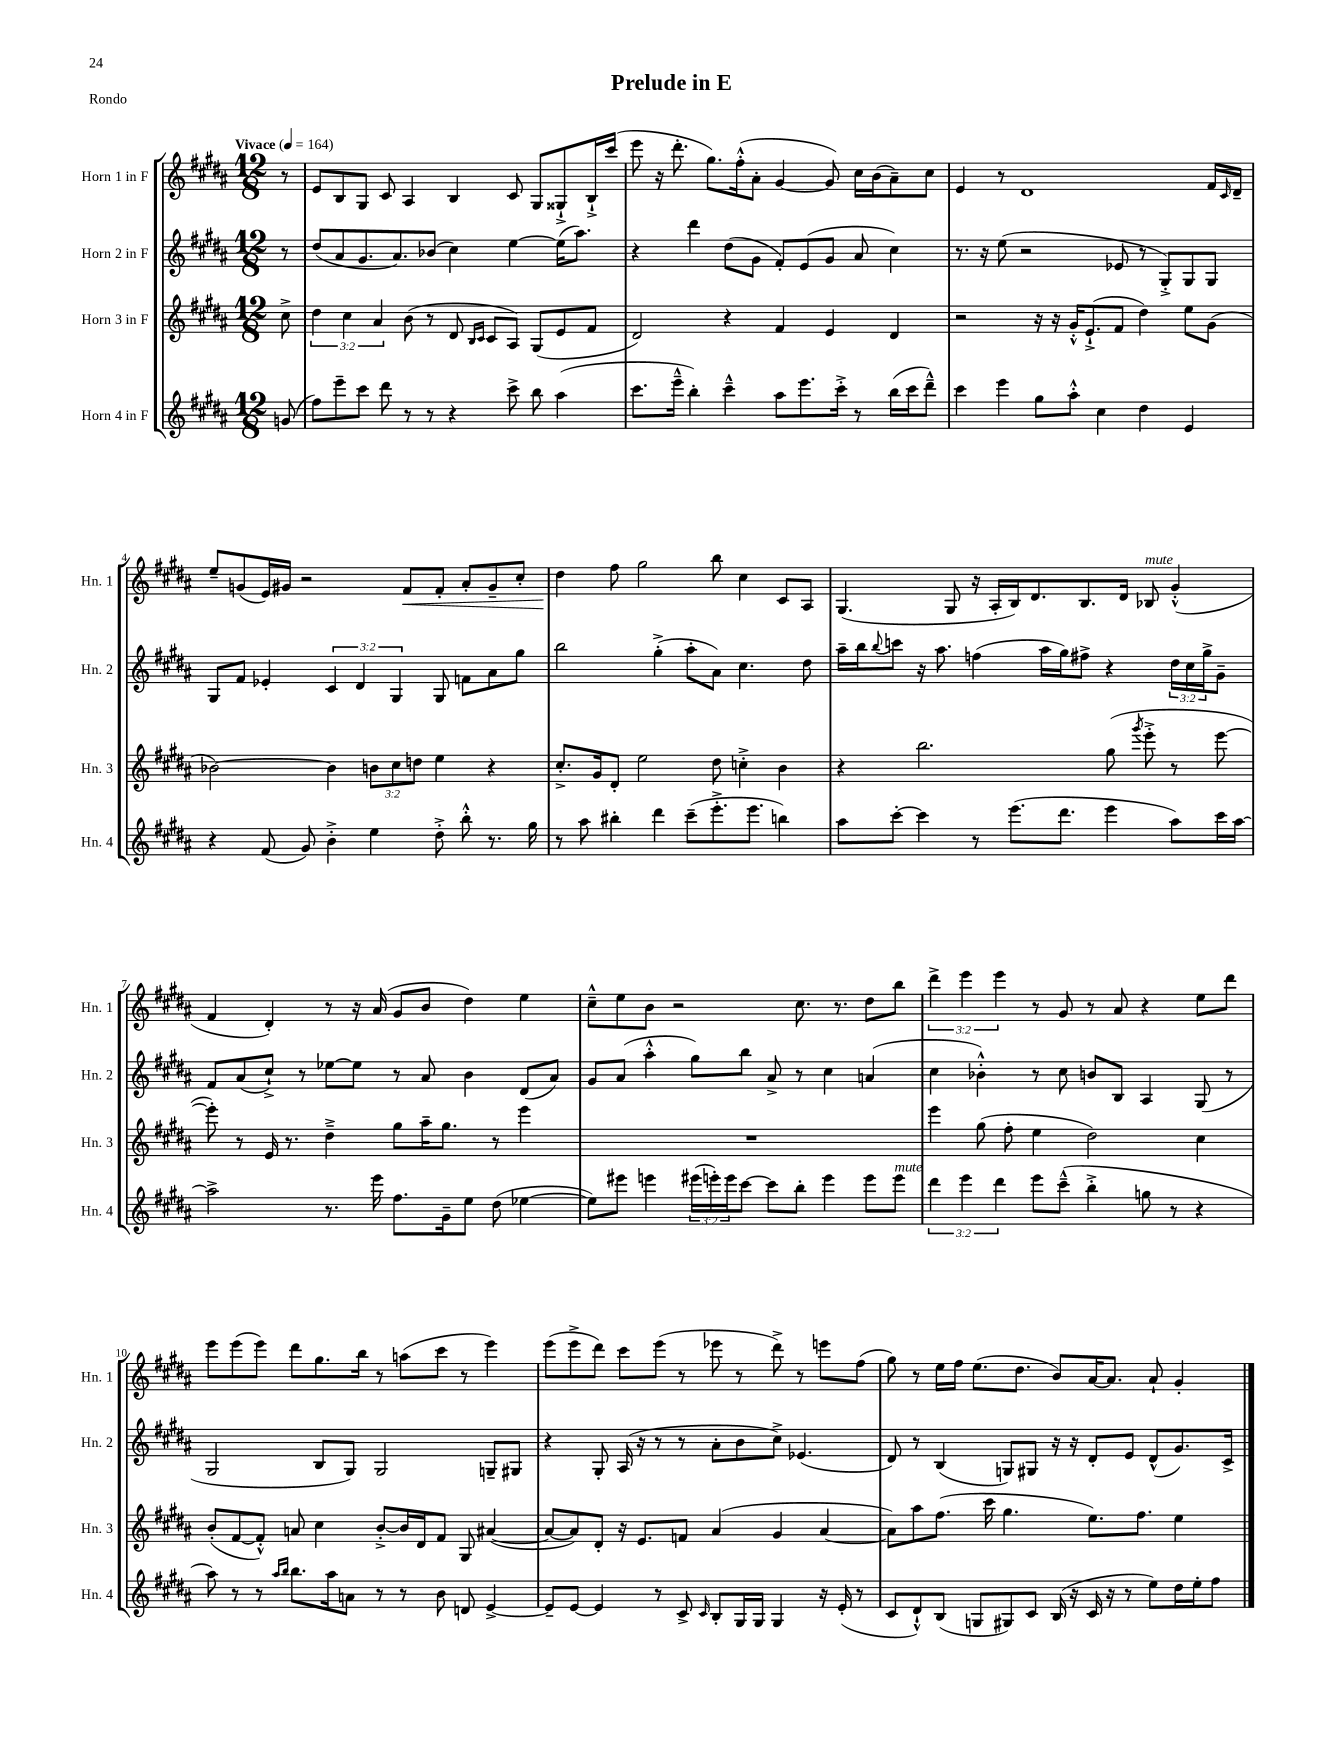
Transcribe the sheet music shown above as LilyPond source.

\header { title = "Prelude in E" piece = "Rondo" }
<<
\new StaffGroup <<
\new Staff = "s0" \with { instrumentName = "Horn 1 in F" shortInstrumentName = "Hn. 1" } {
    \clef treble \key b \major \numericTimeSignature \time 12/8 \override Staff.TupletNumber.text = #tuplet-number::calc-fraction-text \partial 8 \tempo "Vivace" 4 = 164
    r8 |
    e'8 b8 gis8 cis'8 ais4 b4 cis'8 gis8 gisis8-!-> b16-!-> cis'''16( |
    e'''8 r16 dis'''8.-. gis''8.) fis''16-.-^( ais'8-. gis'4~ gis'8) cis''16 b'16( ais'8--) cis''8 |
    e'4 r8 dis'1 fis'16 \grace { cis'16 } dis'16-- |
    e''8-- g'8( e'16) gis'16 r2 fis'8\< fis'8-. ais'8-. gis'8-- cis''8-. |
    dis''4\! fis''8 gis''2 b''8 cis''4 cis'8 ais8 |
    gis4.( gis8 r16 ais16-. b16) dis'8. b8. dis'16 bes8^\markup { \italic "mute" } gis'4-.-^( |
    fis'4 dis'4-.) r8 r16 ais'16( gis'8 b'8 dis''4) e''4 |
    cis''8---^ e''8 b'8 r2 cis''8. r8. dis''8 b''8 |
    \tuplet 3/2 { dis'''4-> e'''4 e'''4 } r8 gis'8 r8 ais'8 r4 e''8 dis'''8 |
    e'''8 e'''8( e'''8) dis'''8 gis''8. b''16 r8 a''8( cis'''8 r8 e'''4) |
    e'''8( e'''8-> dis'''8) cis'''8 e'''8( r8 ees'''8 r8 dis'''8->) r8 e'''8 fis''8( |
    gis''8) r8 e''16 fis''16 e''8.( dis''8. b'8) ais'16~ ais'8. ais'8-! gis'4-. \bar "|." |
}
\new Staff = "s1" \with { instrumentName = "Horn 2 in F" shortInstrumentName = "Hn. 2" } {
    \clef treble \key b \major \numericTimeSignature \time 12/8 \override Staff.TupletNumber.text = #tuplet-number::calc-fraction-text \partial 8
    r8 |
    dis''8( ais'8 gis'8. ais'8.) bes'8( cis''4) e''4~ e''16( ais''8.) |
    r4 dis'''4 dis''8( gis'8 fis'8-.) e'8( gis'8 ais'8 cis''4) |
    r8. r16 e''8( r2 ees'8 r8 gis8-.->) gis8 gis8 |
    gis8 fis'8 ees'4-. \tuplet 3/2 { cis'4 dis'4 gis4 } gis8 f'8 ais'8 gis''8 |
    b''2 gis''4-.->( ais''8-. ais'8) cis''4. dis''8 |
    ais''16-- b''16 \appoggiatura { b''8 } c'''8 r16 ais''8. f''4( ais''16 gis''16) fis''8-> r4 \tuplet 3/2 { dis''16 cis''16 gis''16-> } gis'8-- |
    fis'8 ais'8( cis''8-!->) r8 ees''8~ ees''8 r8 ais'8 b'4 dis'8( ais'8) |
    gis'8 ais'8( ais''4-.-^ gis''8) b''8 ais'8-> r8 cis''4 a'4( |
    cis''4 bes'4-.-^) r8 cis''8 b'8 b8 ais4 gis8( r8 |
    gis2 b8 gis8) gis2 g8-- gis8 |
    r4 gis8-. ais16( r16 r8 r8 ais'8-. b'8 cis''8->) ees'4.( |
    dis'8) r8 b4( g8) gis8 r16 r16 dis'8-. e'8 dis'8-^( gis'8.) cis'16-> \bar "|." |
}
\new Staff = "s2" \with { instrumentName = "Horn 3 in F" shortInstrumentName = "Hn. 3" } {
    \clef treble \key b \major \numericTimeSignature \time 12/8 \override Staff.TupletNumber.text = #tuplet-number::calc-fraction-text \partial 8
    cis''8-> |
    \tuplet 3/2 { dis''4 cis''4 ais'4 } b'8( r8 dis'8 \grace { b16 cis'16 } cis'8 ais8) gis8( e'8 fis'8 |
    dis'2) r4 fis'4 e'4 dis'4 |
    r2 r16 r16 gis'16-.-^ e'8.-!->( fis'8 dis''4) e''8 gis'8( |
    bes'2~) bes'4 \tuplet 3/2 { b'8 cis''8 d''8 } e''4 r4 |
    cis''8.-.-> gis'16 dis'8-. e''2 dis''8 c''4-.-> b'4 |
    r4 b''2. gis''8( \acciaccatura { gis'''8 } e'''8-.-> r8 e'''8~ |
    e'''8-.) r8 e'16 r8. dis''4---> gis''8 ais''16-- gis''8. r8 e'''4 |
    R1. |
    e'''4 gis''8( fis''8-. e''4 dis''2) cis''4 |
    b'8-.( fis'8~ fis'8-.-^) a'8 cis''4 b'8~-.-> b'16 dis'16 fis'8 gis8 ais'4~( |
    ais'8~ ais'8) dis'8-. r16 e'8. f'8 ais'4( gis'4 ais'4~ |
    ais'8) ais''8 fis''8.( cis'''16 gis''4. e''8.) fis''8. e''4 \bar "|." |
}
\new Staff = "s3" \with { instrumentName = "Horn 4 in F" shortInstrumentName = "Hn. 4" } {
    \clef treble \key b \major \numericTimeSignature \time 12/8 \override Staff.TupletNumber.text = #tuplet-number::calc-fraction-text \partial 8
    g'8( |
    fis''8) e'''8-- cis'''8 dis'''8 r8 r8 r4 cis'''8-> b''8 ais''4( |
    cis'''8. e'''16---^ b''4-.) cis'''4---^ ais''8 e'''8. cis'''16-.-> r8 b''16( cis'''16 dis'''8---^) |
    cis'''4 e'''4 gis''8 ais''8-.-^ cis''4 dis''4 e'4 |
    r4 fis'8( gis'8) b'4-.-> e''4 dis''8-.-> b''8-.-^ r8. gis''16 |
    r8 ais''8 bis''4-. dis'''4 cis'''8--( e'''8.-.-> e'''8. b''4) |
    ais''8 cis'''8~-. cis'''4 r8 e'''8.( dis'''8. e'''4 ais''8) cis'''16 ais''16~ |
    ais''2-> r8. e'''16 fis''8. gis'16-- e''8 dis''8( ees''4~ |
    ees''8) eis'''8 e'''4 \tuplet 3/2 { eis'''16( e'''16-.) e'''16 } cis'''8~ cis'''8 b''8-. e'''4 e'''8 e'''8^\markup { \italic "mute" } |
    \tuplet 3/2 { dis'''4 e'''4 dis'''4 } e'''8 cis'''8---^( b''4-.-> g''8 r8 r4 |
    ais''8) r8 r8 \grace { ais''16 b''16 } b''8. ais''16 a'8 r8 r8 b'8 d'8 e'4~-> |
    e'8-- e'8~ e'4 r8 cis'8-> \grace { cis'16 } b8-. gis16 gis16 gis4 r16 e'16-.( r8 |
    cis'8 dis'8-!-^) b8( g8 gis8) cis'8 b16( r16 cis'16 r16 r8 e''8) dis''16 e''16-. fis''8 \bar "|." |
}
>>
>>
